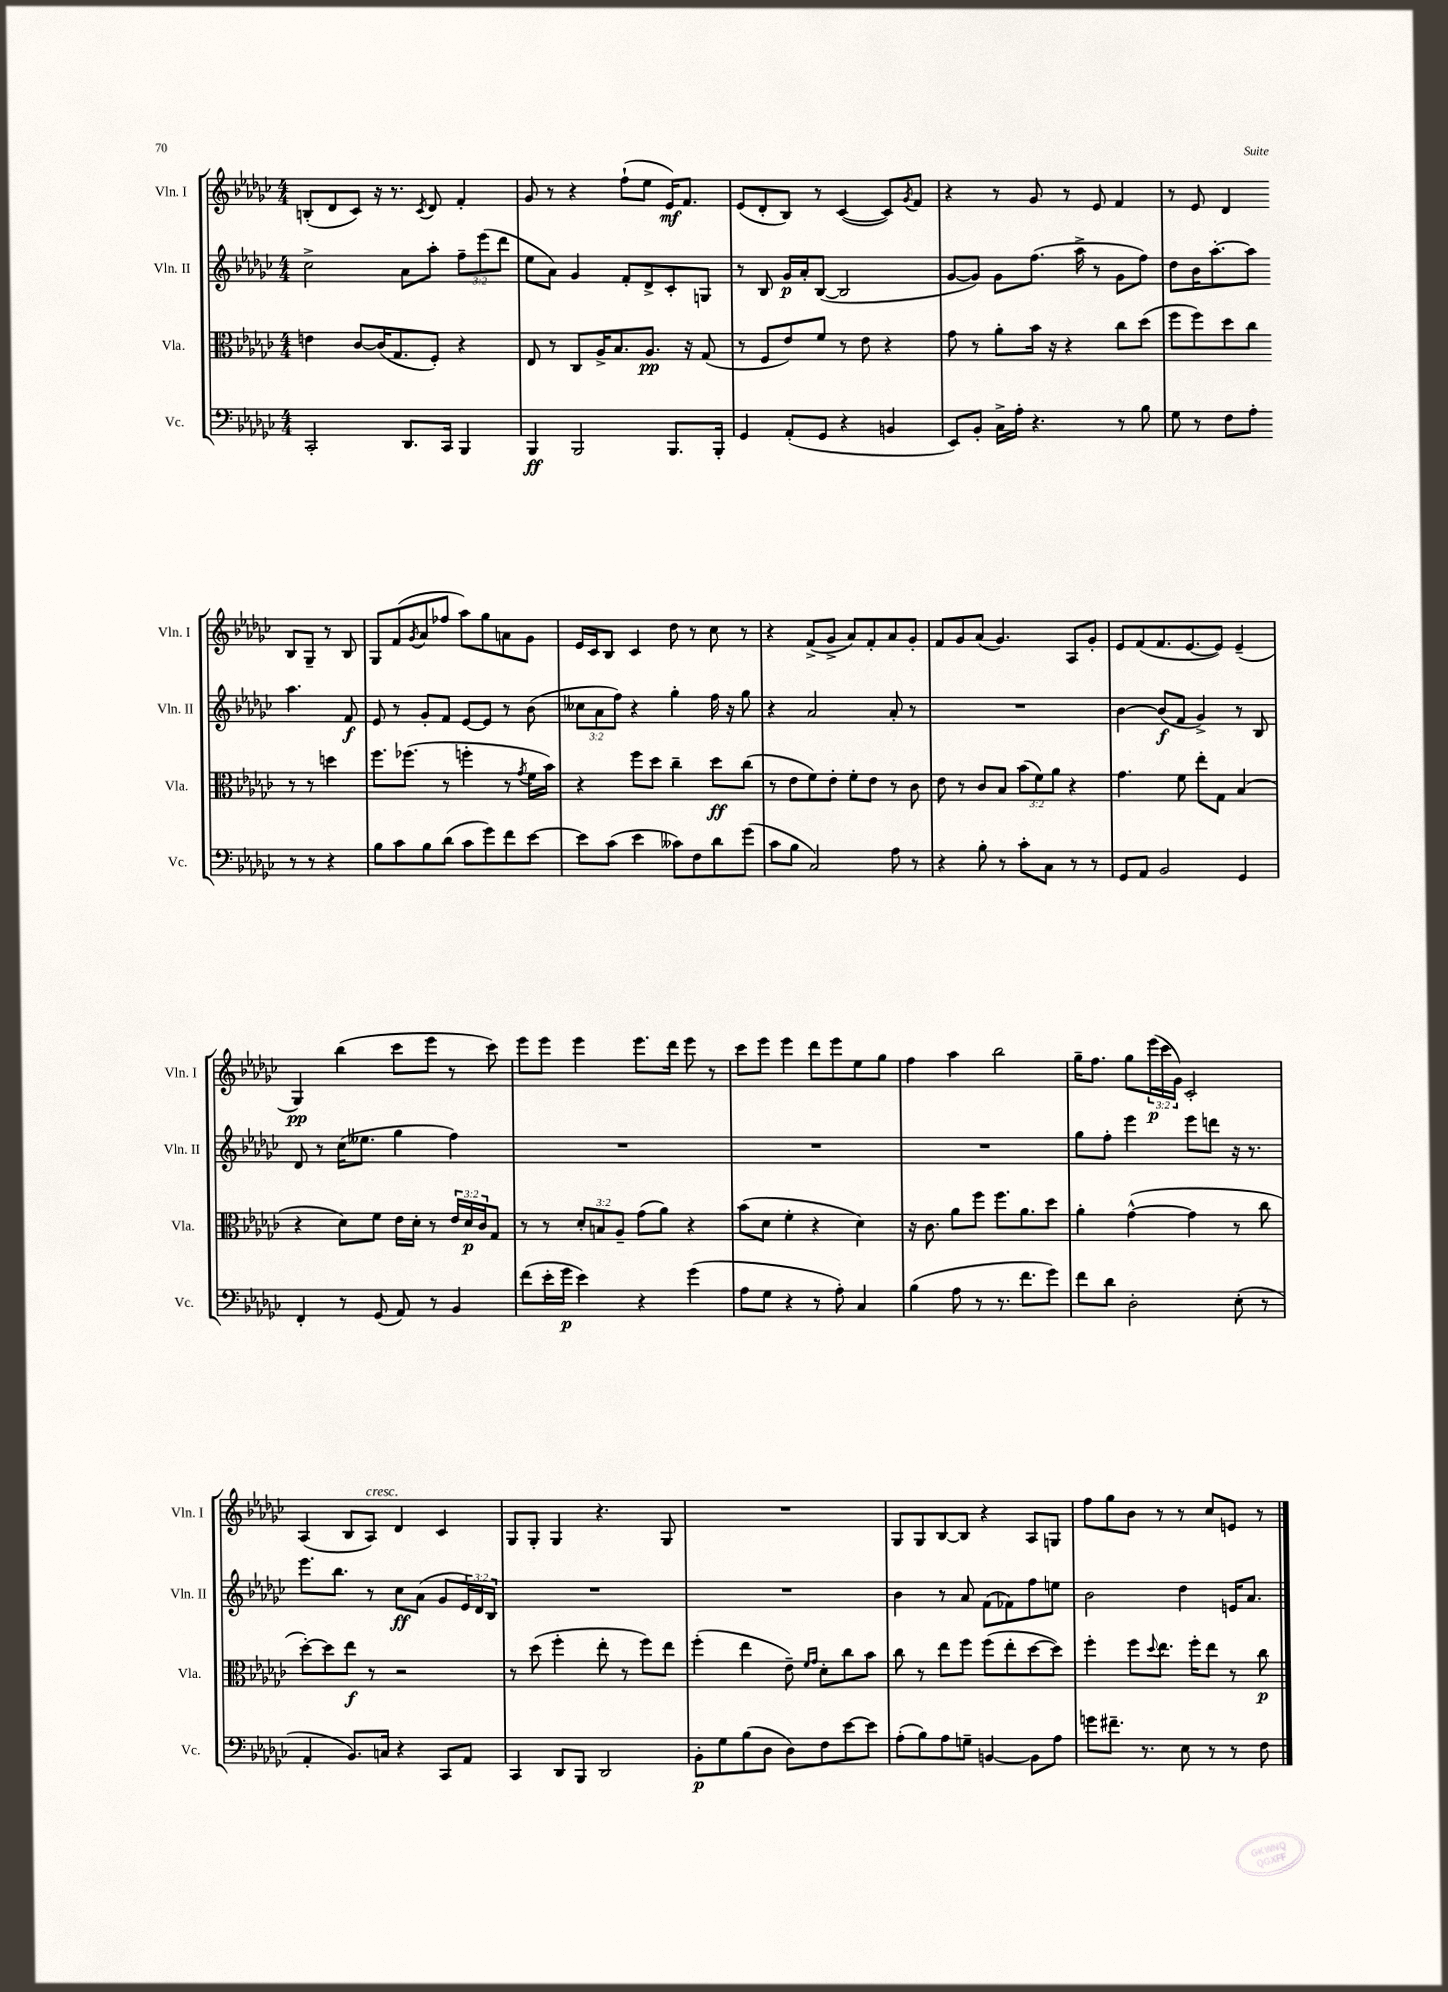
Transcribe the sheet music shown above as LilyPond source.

<<
\new StaffGroup <<
\new Staff = "s0" \with { instrumentName = "Vln. I" shortInstrumentName = "Vln. I" } {
    \clef treble \key ges \major \numericTimeSignature \time 4/4 \override Staff.TupletNumber.text = #tuplet-number::calc-fraction-text
    b8-.( des'8 ces'8) r16 r8. \acciaccatura { ces'8 } des'8 f'4-. |
    ges'8 r8 r4 f''8-!( ees''8 ees'16\mf) f'8. |
    ees'8( des'8-. bes8) r8 ces'4~( ces'8) \acciaccatura { ges'8 } f'8 |
    r4 r8 ges'8 r8 ees'8 f'4 |
    r8 ees'8 des'4 bes8 ges8-- r8 bes8 |
    ges8 f'8( \acciaccatura { ges'8 } aes'8 fes''8 aes''8) ges''8 a'8 ges'8 |
    ees'16 ces'16 bes8 ces'4 des''8 r8 ces''8 r8 |
    r4 f'8->( ges'8-> aes'8) f'8-. aes'8 ges'8-. |
    f'8 ges'8 aes'8( ges'4.) aes8 ges'8-. |
    ees'8 f'8( f'8. ees'8.~ ees'8) ees'4--( |
    ges4\pp) bes''4( ces'''8 ees'''8 r8 ces'''8) |
    ees'''8 ees'''8 ees'''4 ees'''8. des'''16 ees'''8 r8 |
    ces'''8 ees'''8 ees'''4 des'''8 ees'''8 ees''8 ges''8 |
    f''4 aes''4 bes''2 |
    ges''16-- f''8. ges''8 \tuplet 3/2 { ees'''16\p( ces'''16 ges'16) } ces'2-. |
    aes4( bes8 aes8^\markup { \italic "cresc." }) des'4 ces'4 |
    ges8 ges8-. ges4 r4. ges8 |
    R1 |
    ges8 ges8 bes8~ bes8 r4 aes8 g8 |
    f''8 ges''8 bes'8 r8 r8 ces''8 e'8 r8 \bar "|." |
}
\new Staff = "s1" \with { instrumentName = "Vln. II" shortInstrumentName = "Vln. II" } {
    \clef treble \key ges \major \numericTimeSignature \time 4/4 \override Staff.TupletNumber.text = #tuplet-number::calc-fraction-text
    ces''2-> aes'8 aes''8-. \tuplet 3/2 { f''8-- ees'''8( des'''8 } |
    ees''8 aes'8) ges'4 f'8-. des'8-> ces'8-. g8 |
    r8 bes8 ges'16\p aes'16-. bes8~( bes2 |
    ges'8~ ges'8) ges'8 f''8.( aes''16-> r8 ges'8 f''8) |
    des''8 bes'16 aes''8.~-. aes''8 aes''4. f'8\f |
    ees'8 r8 ges'8-. f'8 ees'8~ ees'8 r8 bes'8( |
    \tuplet 3/2 { ceses''8 aes'8 f''8) } r4 ges''4-. f''16 r16 ges''8 |
    r4 aes'2 aes'8-. r8 |
    R1 |
    bes'4~ bes'8\f( f'8 ges'4->) r8 bes8 |
    des'8 r8 ces''16( eeses''8. ges''4 f''4) |
    R1 |
    R1 |
    R1 |
    ges''8 f''8-. ees'''4 ees'''8 d'''8 r16 r8. |
    ees'''8. bes''8. r8 ces''8\ff aes'8( ges'8 \tuplet 3/2 { ees'16) des'16 bes16 } |
    R1 |
    R1 |
    bes'4 r8 aes'8 f'8( fes'8) f''8 e''8 |
    bes'2 des''4 e'16 aes'8. \bar "|." |
}
\new Staff = "s2" \with { instrumentName = "Vla." shortInstrumentName = "Vla." } {
    \clef alto \key ges \major \numericTimeSignature \time 4/4 \override Staff.TupletNumber.text = #tuplet-number::calc-fraction-text
    e'4 ces'8~ ces'16( ges8. f8-.) r4 |
    ees8 r8 ces8 aes16-> bes8. aes8.\pp r16 ges8( |
    r8 f8 ees'8) f'8 r8 ees'8 r4 |
    ges'8 r8 aes'8-. bes'16 r16 r4 ces''8 des''8( |
    f''8 f''8) des''8 ces''8 r8 r8 d''4 |
    f''8. fes''8.( r8 f''4-. r8 \acciaccatura { ges'8 } f'16 bes'16) |
    r4 f''8 des''8 ces''4-- des''8\ff ces''8( |
    r8 ees'8 f'8) ees'8-. f'8-. ees'8 r8 ces'8 |
    ees'8 r8 ces'8 bes8 \tuplet 3/2 { bes'8( f'8) aes'8 } r4 |
    ges'4. f'8 ees''8-. ges8 bes4( |
    r4 des'8) f'8 ees'16 des'16-. r8 \tuplet 3/2 { ees'16 des'16\p ces'16 } ges8 |
    r8 r8 \tuplet 3/2 { des'8-. b8 aes8-- } ges'8( aes'8) r4 |
    bes'8( des'8 f'4-. r4 des'4) |
    r16 ces'8. aes'8 f''8 f''8. aes'8. des''8 |
    aes'4-. ges'4~-^( ges'4 r8 ces''8 |
    des''8~-.) des''8 ees''8\f r8 r2 |
    r8 des''8( f''4-. ees''8-. r8 f''8) ees''8 |
    f''4-.( ees''4 ees'8--) \grace { f'16 ges'16 } des'8-. ces''8 bes'8 |
    ces''8 r8 ees''8 f''8 f''8( ees''8-. des''8~ des''8) |
    f''4-. f''8 \appoggiatura { des''8 } ees''8. f''16-. ees''8 r8 ces''8\p \bar "|." |
}
\new Staff = "s3" \with { instrumentName = "Vc." shortInstrumentName = "Vc." } {
    \clef bass \key ges \major \numericTimeSignature \time 4/4
    ces,2-. des,8. ces,16 bes,,4 |
    bes,,4\ff bes,,2 bes,,8. bes,,16-. |
    ges,4 aes,8-.( ges,8 r4 b,4 |
    ees,8) bes,8-. ces16-> aes16-. r4. r8 bes8 |
    ges8 r8 f8 aes8-. r8 r8 r4 |
    bes8 ces'8 bes8 des'8( ces'8 ges'8) f'8 ees'8~ |
    ees'8 ces'8( ees'4 ceses'8) f8 des'8 ges'8( |
    ces'8 bes8 ces2) aes8 r8 |
    r4 bes8-. r8 ces'8-. ces8 r8 r8 |
    ges,8 aes,8 bes,2 ges,4 |
    f,4-. r8 ges,8( aes,8) r8 bes,4 |
    f'8( ees'16-. ges'16\p ees'4) r4 ges'4( |
    aes8 ges8 r4 r8 aes8-.) ces4 |
    bes4( aes8 r8 r8. f'8. ges'8) |
    f'8 des'8 des2-. ees8-.( r8 |
    aes,4-. bes,8.) c16 r4 ces,8 aes,8 |
    ces,4 des,8 bes,,8 des,2 |
    bes,8-.\p ges8 bes8( des8 des8) f8 ees'8~ ees'8 |
    aes8-.( bes8) aes8 g8-- b,4~ b,8 aes8 |
    g'8 fis'8.-- r8. ees8 r8 r8 f8 \bar "|." |
}
>>
>>
\layout { \context { \Score \remove "Bar_number_engraver" } }
